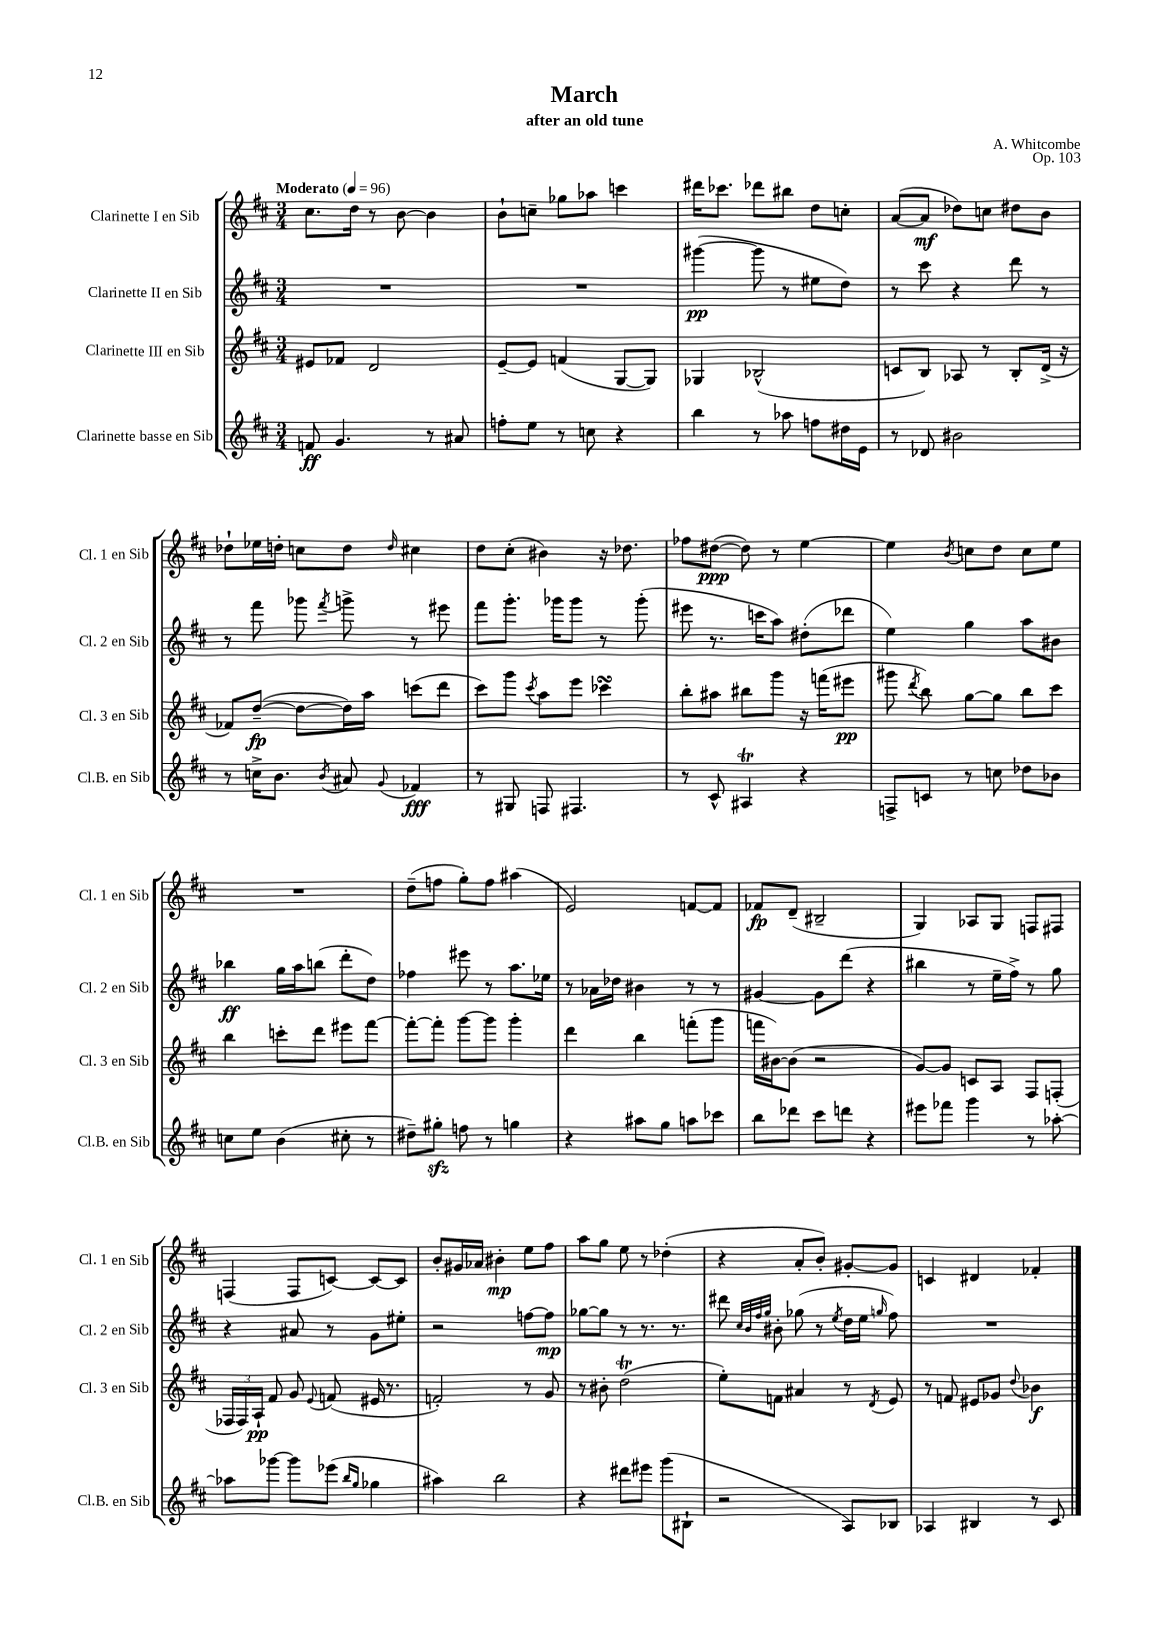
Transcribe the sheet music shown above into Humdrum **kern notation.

**kern	**kern	**kern	**kern
*staff4	*staff3	*staff2	*staff1
*clefG2	*clefG2	*clefG2	*clefG2
*k[f#c#]	*k[f#c#]	*k[f#c#]	*k[f#c#]
*M3/4	*M3/4	*M3/4	*M3/4
*MM96	*MM96	*MM96	*MM96
8f/	8e#/L	2.r	8.cc#\L
4.g/	8f-/J	.	.
.	.	.	16dd\Jk
.	2d/	.	8r
.	.	.	[8b\
8r	.	.	4b\]
8a#/	.	.	.
=	=	=	=
8ff'\L	[8e~/L	2.r	8b`\L
8ee\J	8e/]J	.	8cc~\J
8r	(4f/	.	8gg-\L
8cc\	.	.	8aa-\J
4r	[8G/L	.	4ccc\
.	8G/]J)	.	.
=	=	=	=
4bb\	4G-/	([4ggg#\	16ddd#\LK
.	.	.	8.ccc-\J
8r	(2B-^^/	8ggg#\]	8ddd-\L
8aa-\	.	8r	8bb#\J
8ff\L	.	8ee#\L	8dd\L
16dd#\L	.	8dd\J)	8cc'\J
16e\JJ	.	.	.
=	=	=	=
8r	8c/L	8r	([8a/L
8d-/	8B/J)	8ccc#\	8a/]J
2b#\	8A-/	4r	8dd-\L)
.	8r	.	8cc\J
.	8B'/L	8ddd\	8dd#\L
.	(16d^/Jk	8r	8b\J
.	16r	.	.
=	=	=	=
8r	8f-/L)	8r	8dd-`\L
16cc^\LK	([8dd~/J	8fff#\	16ee-\L
8.b\J	.	.	16dd'\JJ
.	8dd\_L	8ggg-\	8cc\L
8qb/	.	8qfff#/	.
8a#/	16dd\]L)	8ggg^\	8dd\J
.	16aa\JJ	.	.
8qqg/	.	.	16qqdd/
4f-/	(8ccc\L	8r	4cc#\
.	8ddd\J	8eee#\	.
=	=	=	=
8r	8ccc#\L)	8fff#\L	8dd\L
8G#/	8ggg\J	8.ggg'\J	(8cc#'\J
.	8qccc#/	.	.
8F/	8aa\L	.	4b#\)
.	.	16ggg-\LK	.
4.F#/	8eee\J	8ggg-\J	.
.	4ccc-\	8r	16r
.	.	.	8.dd-\
.	.	(8ggg-'\	.
=	=	=	=
8r	8bb'\L	8eee#\	8ff-\L
8c#^^/	8aa#\J	8.r	([8dd#\J
4A#/	8bb#\L	.	8dd#\])
.	.	16ccc\LK	.
.	8ggg\J	8aa\J)	8r
4r	16r	(8dd#'\L	[4ee\
.	(16fff\LK	.	.
.	8eee#\J	8ddd-\J	.
=	=	=	=
8F^/L	8ggg#\	4ee\)	4ee\]
.	8qddd/	.	.
8c/J	8bb\)	.	.
.	.	.	8qb/
8r	[8gg\L	4gg\	8cc\L
8cc\	8gg\]J	.	8dd\J
8dd-\L	8bb\L	8aa\L	8cc\L
8b-\J	8ccc#\J	8b#\J	8ee\J
=	=	=	=
8cc\L	4bb\	4bb-\	2.r
8ee\J	.	.	.
(4b\	8ccc'\L	16gg\LL	.
.	.	16aa\J	.
.	8ddd\J	(8bb\J	.
8cc#'\	8eee#\L	8ddd'\L	.
8r	[8fff#\J	8dd\J)	.
=	=	=	=
8dd#~\L)	8fff#'\_L	4ff-\	(8dd~\L
8gg#'\J	8fff#'\]J	.	8ff\J
8ff\	[8ggg\L	8eee#\	8gg'\L)
8r	8ggg\]J	8r	8ff\J
4gg\	4ggg'\	8.aa\L	(4aa#\
.	.	16ee-\Jk	.
=	=	=	=
4r	4ddd\	8r	2e/)
.	.	16a-\LL	.
.	.	16dd-\JJ	.
8aa#\L	4bb\	4b#\	.
8gg\J	.	.	.
8aa\L	(8fff'\L	8r	[8f/L
8ccc-\J	8ggg\J	8r	8f/]J
=	=	=	=
8bb\L	16fff\LL	[4g#/	8f-/L
.	[16b#\J)	.	.
8ddd-\J	(8b#\]J	.	(8d~/J
8ccc#\L	2r	8g#\]L	2B#~/
8ddd\J	.	(8ddd\J	.
4r	.	4r	.
=	=	=	=
8eee#\L	[8g/L)	4bb#\	4G/)
8fff-\J	8g/]J	.	.
4ggg\	8c/L	8r	8A-/L
.	8A/J	16ee~\LL	8G/J
.	.	16ff#^\JJ)	.
8r	8F#/L	8r	8F/L
[8aa-'\	(8F'/J	8gg\	8F#/J
=	=	=	=
8aa-\]L	24F-/LL	4r	(4F/
.	24F-/)	.	.
.	24A`/JJ	.	.
[8ggg-\J	8f#/	.	.
8ggg-\]L	8g/	8a#/	8F/L
.	8qqe/	.	.
(8eee-\J	(8f/	8r	[8c/J)
16qqbb/LL	.	.	.
16qqgg/JJ	.	.	.
4gg-\	16e#/	8g\L	8c/_L
.	8.r	.	.
.	.	8ee#'\J	8c/]J
=	=	=	=
4aa#\)	2f'/)	2r	8b'/L
.	.	.	16g#/L
.	.	.	16a-/JJ
2bb\	.	.	4b#'\
.	8r	[8ff\L	8ee\L
.	8g/	8ff\]J	8ff#\J
=	=	=	=
4r	8r	[8gg-\L	8aa\L
.	8b#'\	8gg-\]J	8gg\J
8ddd#\L	(2dd\	8r	8ee\
8eee#\J	.	8.r	8r
(8ggg\L	.	.	(4dd-'\
.	.	8.r	.
8B#`\J	.	.	.
=	=	=	=
2r	8ee'\L)	8ddd#\	4r
.	.	32qqcc#/LLL	.
.	.	32qqb/	.
.	.	32qqff#/	.
.	.	32qqgg/JJJ	.
.	8f\J	8b#'\	.
.	4a#/	(8gg-\	8a'/L
.	.	8r	8b'/J)
.	.	8qee/	.
8A/L)	8r	16dd\LL	[8g#'/L
.	.	16ee\JJ	.
.	8qd/	16qqgg/	.
8B-/J	8e/	8ff#\)	8g#/]J
=	=	=	=
4A-/	8r	2.r	4c/
.	8f/	.	.
4B#/	8e#/L	.	4d#/
.	8g-/J	.	.
.	8qqdd/	.	.
8r	4b-\	.	4f-'/
8c#/	.	.	.
==	==	==	==
*-	*-	*-	*-
